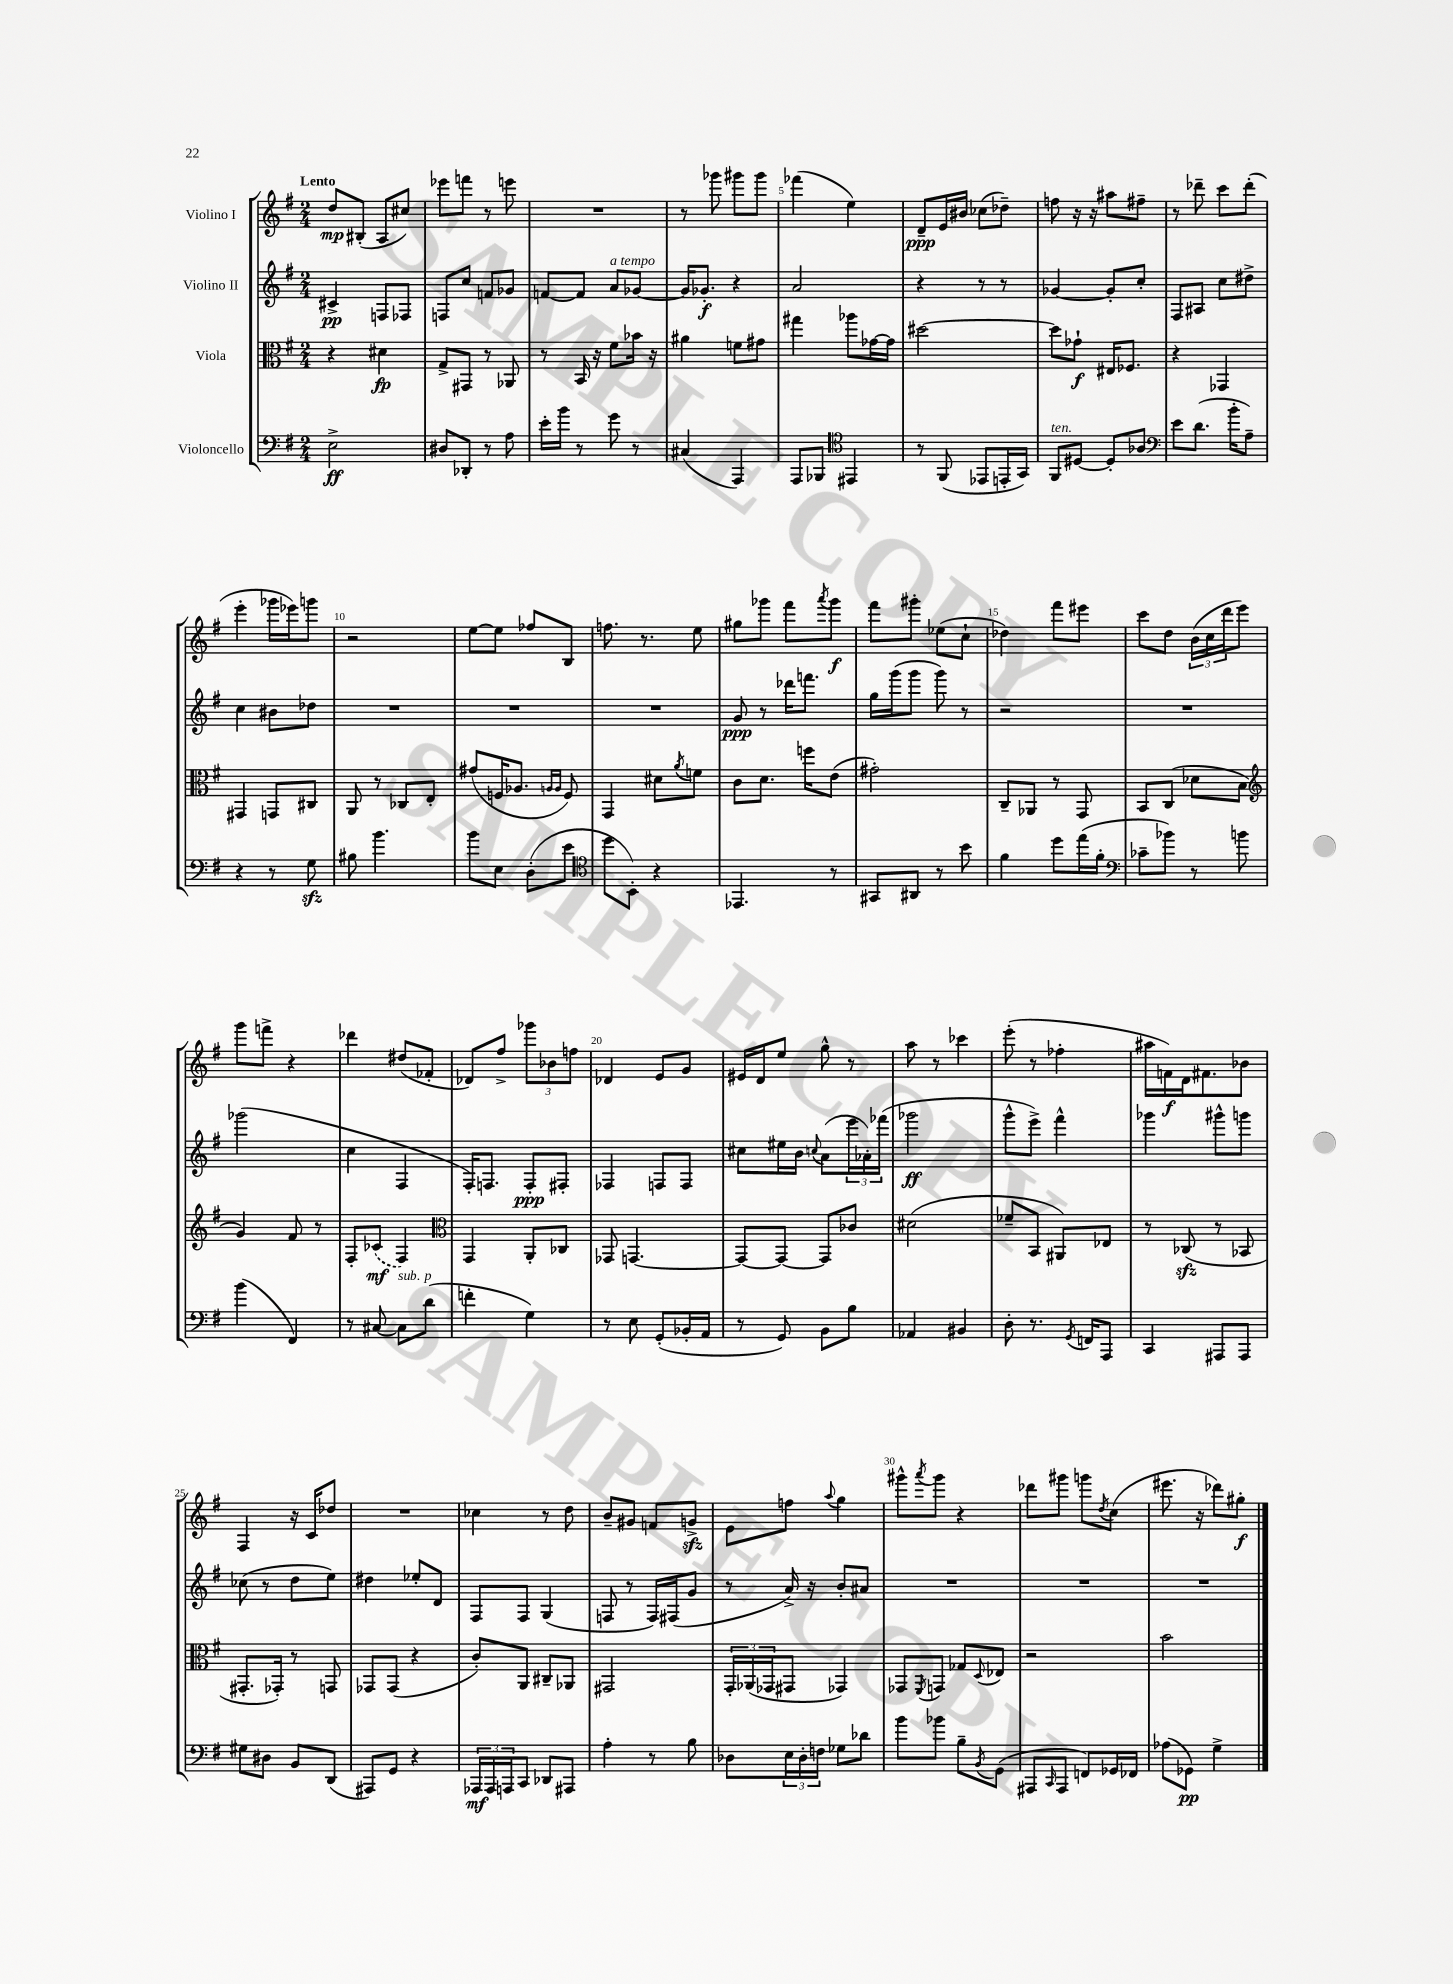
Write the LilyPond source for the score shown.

<<
\new StaffGroup <<
\new Staff = "s0" \with { instrumentName = "Violino I" } {
    \clef treble \key g \major \numericTimeSignature \time 2/4 \tempo "Lento"
    d''8\mp bis8-.( a8 cis''8) |
    ees'''8 f'''8 r8 e'''8 |
    R2 |
    r8 ges'''8 gis'''8 gis'''8 |
    fes'''4( e''4) |
    d'8--\ppp e'16 bis'16 ces''8( des''8--) |
    f''8 r16 r16 ais''8 fis''8-- |
    r8 des'''8-- c'''8 des'''8-.( |
    e'''4-. ges'''16 ees'''16) g'''8 |
    r2 |
    e''8~ e''8 fes''8 b8 |
    f''8. r8. e''8 |
    gis''8 ges'''8 fis'''8 \acciaccatura { a'''8 } ges'''8\f |
    fis'''8 gis'''8-. ees''8( c''8-! |
    des''4) fis'''8 eis'''8 |
    c'''8 d''8 \tuplet 3/2 { b'16( c''16 d'''16 } e'''8) |
    g'''8 f'''8-> r4 |
    des'''4 dis''8( fes'8-. |
    des'8) fis''8-> \tuplet 3/2 { ges'''8 bes'8 f''8 } |
    des'4 e'8 g'8 |
    eis'16 d'16 e''8 g''8-^ r8 |
    a''8 r8 ces'''4 |
    e'''8-.( r8 fes''4-. |
    ais''16 f'16\f) d'16 fis'8. bes'8 |
    fis4 r16 c'16 des''8 |
    R2 |
    ces''4 r8 d''8 |
    b'8-- gis'8 f'8 g'8->\sfz |
    e'8 f''8 \appoggiatura { a''8 } g''4 |
    gis'''8-^ \acciaccatura { a'''8 } gis'''8 r4 |
    des'''8 gis'''8 g'''8 \acciaccatura { d''8 } c''8( |
    eis'''8. r16 des'''8) gis''8-.\f \bar "|." |
}
\new Staff = "s1" \with { instrumentName = "Violino II" } {
    \clef treble \key g \major \numericTimeSignature \time 2/4
    cis'4->\pp f8 fes8 |
    f8 c''8 f'8 ges'8 |
    f'8~ f'8 a'8^\markup { \italic "a tempo" } ges'8~ |
    ges'16 ges'8.-.\f r4 |
    a'2 |
    r4 r8 r8 |
    ges'4~ ges'8-. c''8-. |
    fis8 ais8 c''8 dis''8-> |
    c''4 bis'8 des''8 |
    R2 |
    R2 |
    R2 |
    g'8\ppp r8 des'''16 f'''8. |
    g''16 g'''16( g'''8 g'''8) r8 |
    r2 |
    R2 |
    ges'''2( |
    c''4 fis4 |
    fis16-.) f8. f8-.\ppp fis8-. |
    fes4 f8 f8 |
    cis''8 eis''16 b'16 \appoggiatura { c''8 } a'8( \tuplet 3/2 { e'''16 aes'16-.) fes'''16( } |
    ges'''2\ff |
    g'''8-^ e'''8->) fis'''4-^ |
    ges'''4 gis'''8-^ g'''8 |
    ces''8( r8 d''8 e''8) |
    dis''4 ees''8-. d'8 |
    fis8 fis8 g4( |
    f8 r8 f16) fis16( g'8 |
    r8 a'16->) r16 b'8-. ais'8 |
    R2 |
    R2 |
    R2 \bar "|." |
}
\new Staff = "s2" \with { instrumentName = "Viola" } {
    \clef alto \key g \major \numericTimeSignature \time 2/4
    r4 dis'4\fp |
    g8-> gis,8 r8 aes,8 |
    r8 b,16 r16 fis'8 bes'16 r16 |
    ais'4 f'8 gis'8 |
    gis''4 aes''8 ges'16~ ges'16 |
    dis''2~ |
    dis''8 ges'8-!\f eis16 fes8. |
    r4 ges,4 |
    gis,4 g,8 cis8 |
    a,8 r8 ces8 e8-. |
    gis'8( f16 aes8. \grace { a16 a16 } f8) |
    g,4 dis'8 \acciaccatura { a'8 } f'8 |
    c'8 d'8. f''16 e'8( |
    gis'2-.) |
    c8-- aes,8 r8 g,8 |
    b,8 c8( des'8 b8 |
    \clef treble g'4) fis'8 r8 |
    fis8-. \once \slurDashed ces'8\mf( fis4) |
    \clef alto g,4 a,8-. ces8 |
    ges,8 g,4.~ |
    g,8~ g,8~ g,8 ces'8 |
    dis'2( |
    fes'8-- b,8 ais,8) ees8 |
    r8 ces8\sfz( r8 bes,8 |
    gis,8.-. ges,16-.) r8 g,8 |
    ges,8 ges,8( r4 |
    c'8-.) a,8 cis8-- aes,8 |
    gis,2 |
    \tuplet 3/2 { g,16-. aes,16( ges,16 } gis,8 ges,4) |
    ges,8 \acciaccatura { fis,8 } g,8 ges8 \appoggiatura { d8 } ees8 |
    r2 |
    b'2 \bar "|." |
}
\new Staff = "s3" \with { instrumentName = "Violoncello" } {
    \clef bass \key g \major \numericTimeSignature \time 2/4
    e2->\ff |
    dis8 des,8-. r8 a8 |
    e'16-. b'16 r8 g'8 r8 |
    cis4( a,,4) |
    a,,8 bes,,8 \clef tenor eis,4 |
    r8 fis,8( ees,8 e,16-. g,16) |
    fis,8^\markup { \italic "ten." } dis8~ dis8-. aes8 |
    \clef bass e'8 d'8.( b'16-. a8--) |
    r4 r8 g8\sfz |
    bis8 b'4. |
    b'8 e8 d8-.( e'8 |
    \clef tenor d''8 b,8-.) r4 |
    ees,4. r8 |
    gis,8 ais,8 r8 b'8 |
    fis'4 d''8 e''16( fis'16-. |
    \clef bass ces'8-- bes'8) r8 b'8 |
    b'4( fis,4) |
    r8 cis8~ cis8^\markup { \italic "sub. p" } d'8( |
    f'4-. g4) |
    r8 e8 g,8-.( bes,16-. a,16 |
    r8 g,8) b,8 b8 |
    aes,4 bis,4 |
    d8-. r8. \acciaccatura { g,8 } f,16 a,,8 |
    c,4 ais,,8 ais,,8 |
    gis8 dis8 b,8 d,8( |
    ais,,8) g,8 r4 |
    \tuplet 3/2 { aes,,16\mf aes,,16 a,,16 } c,8 des,8 ais,,8 |
    a4-. r8 b8 |
    des8 \tuplet 3/2 { e16 des16-. f16 } ges8 des'8 |
    b'8 bes'8 b8-- \acciaccatura { b,8 } g,8( |
    ais,,8 \grace { c,16 } ais,,8 f,8) ges,16 fes,16 |
    aes8( ges,8\pp) g4-> \bar "|." |
}
>>
>>
\layout { \context { \Score \override BarNumber.break-visibility = ##(#f #t #t) barNumberVisibility = #(every-nth-bar-number-visible 5) } }
